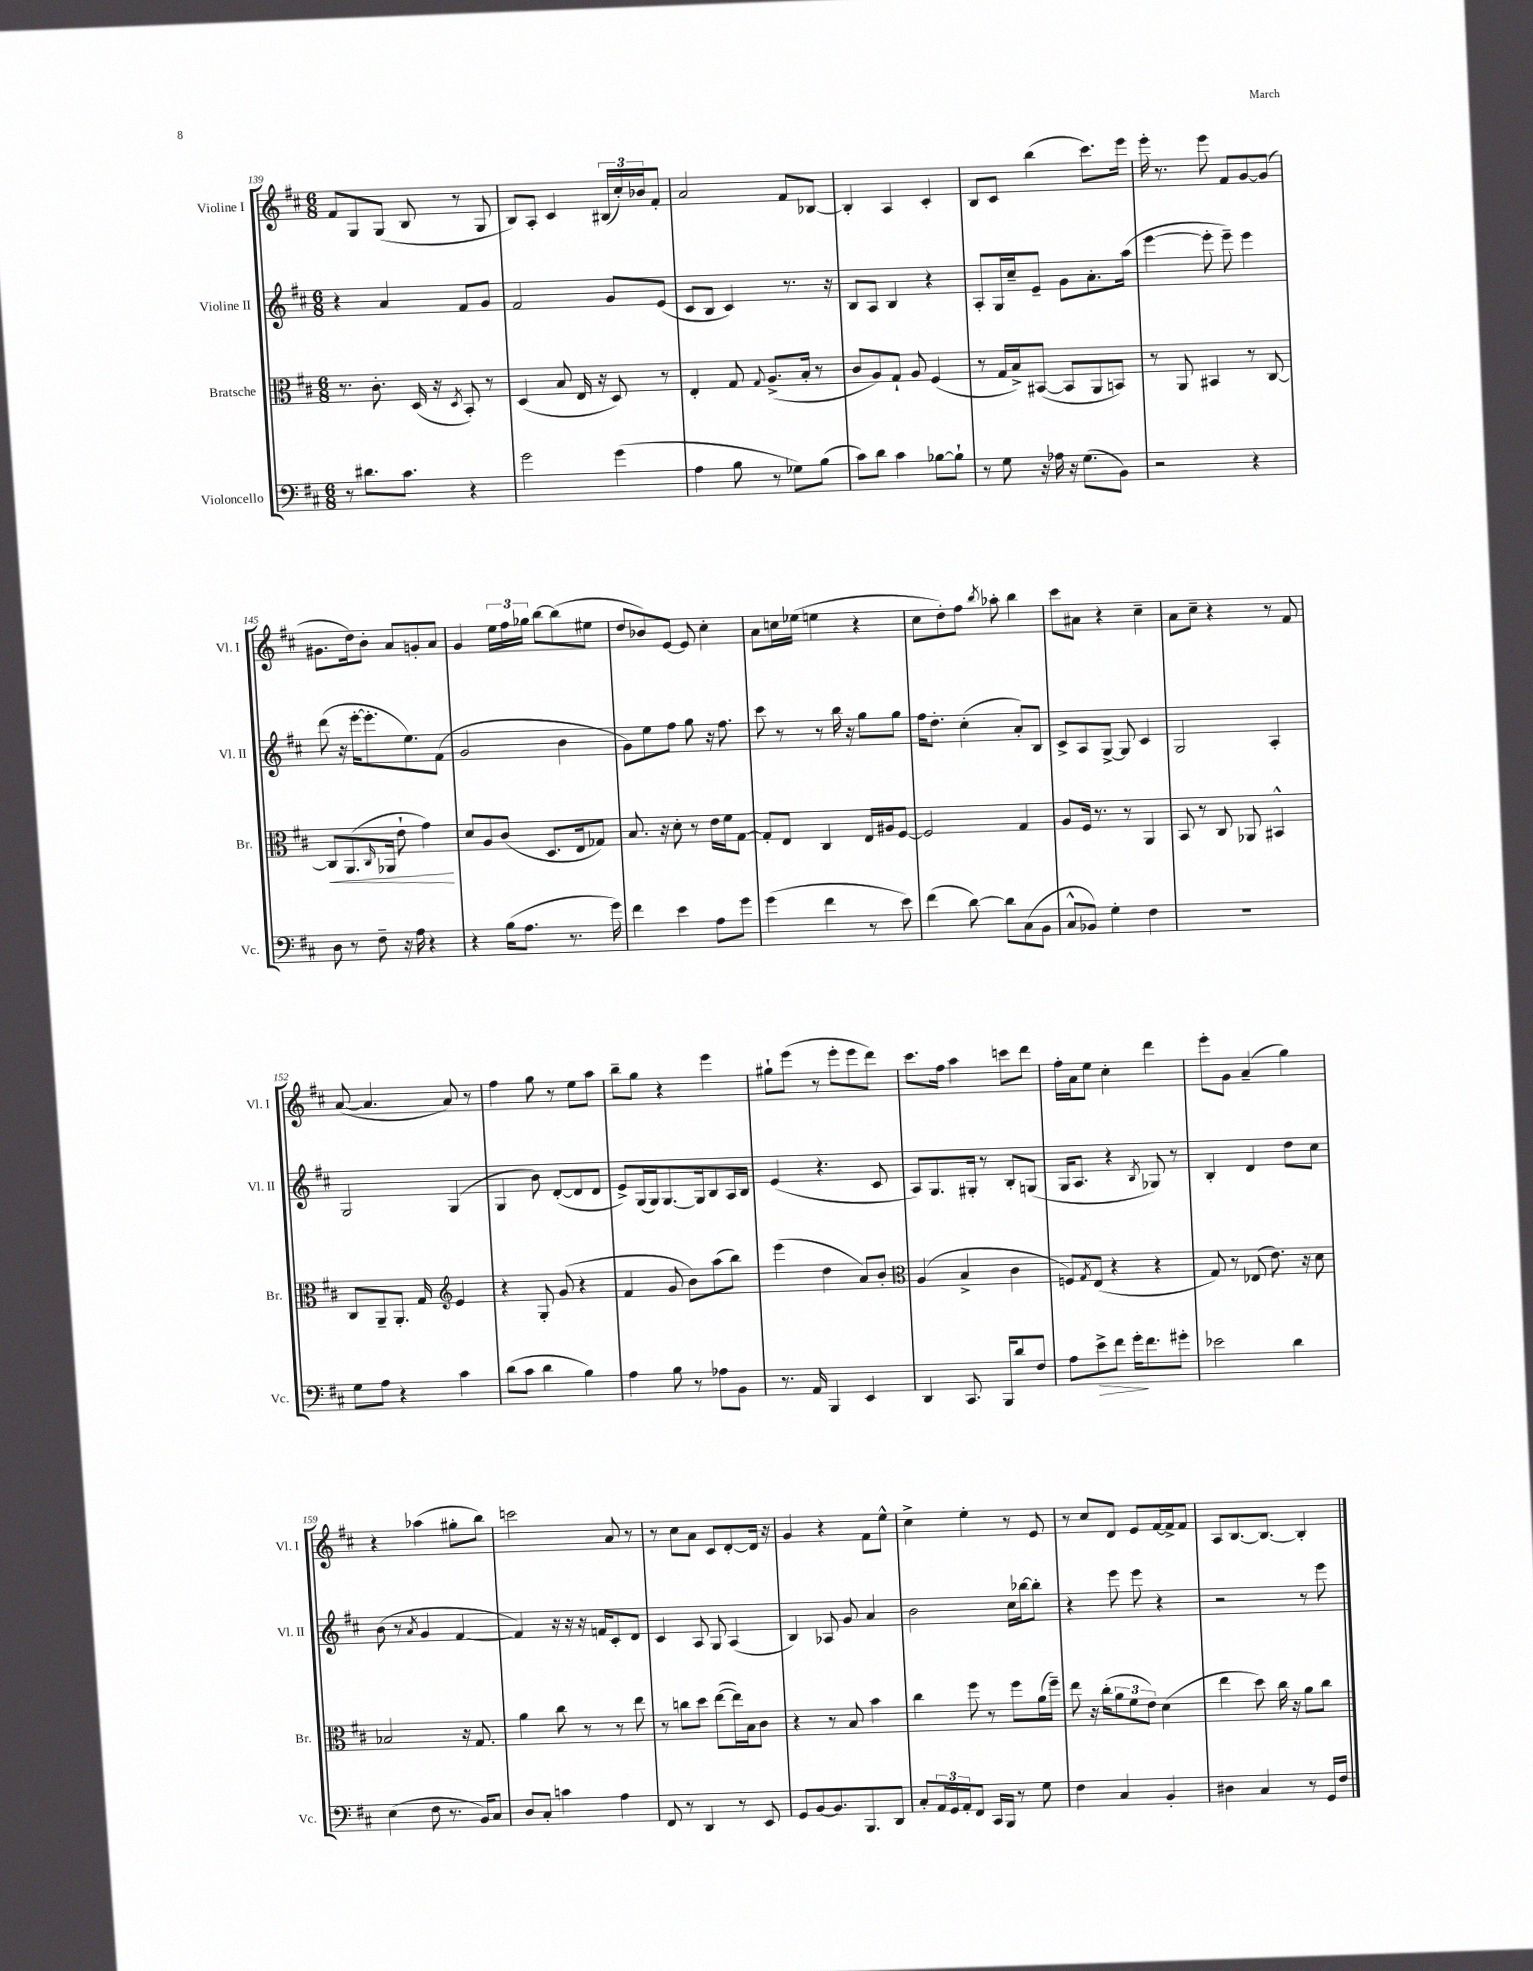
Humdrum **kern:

**kern	**dynam	**kern	**dynam	**kern	**kern
*part4	*part4	*part3	*part3	*part2	*part1
*staff4	*staff4	*staff3	*staff3	*staff2	*staff1
*I"Violoncello	*	*I"Bratsche	*	*I"Violine II	*I"Violine I
*I'Vc.	*	*I'Br.	*	*I'Vl. II	*I'Vl. I
*clefF4	*	*clefC3	*	*clefG2	*clefG2
*k[f#c#]	*	*k[f#c#]	*	*k[f#c#]	*k[f#c#]
*M6/8	*	*M6/8	*	*M6/8	*M6/8
=139	=139	=139	=139	=139	=139
8r	.	8.r	.	4r	8f#/L
8.d#X\L	.	.	.	.	8G/
.	.	8.c#'\	.	.	.
.	.	.	.	4a/	(8G/J
8.c#\J	.	.	.	.	.
.	.	(16D/	.	.	8B/
.	.	16r	.	.	.
.	.	8qD/	.	.	.
4r	.	8BB'/)	.	8f#/L	8r
.	.	8r	.	8g/J	8G/
=140	=140	=140	=140	=140	=140
2g\	.	(4D/	.	2f#/	8B/L)
.	.	.	.	.	8A'/J
.	.	8B/	.	.	4c#/
.	.	16E/	.	.	.
.	.	16r	.	.	.
(4g\	.	8D/)	.	8g/L	(24B#X/LL
.	.	.	.	.	24cc#'/)
.	.	.	.	.	24b-X/J
.	.	8r	.	(8e/J	8f#'/J
=141	=141	=141	=141	=141	=141
4A\	.	4E'/	.	8c#/L	2a/
.	.	.	.	8B/J	.
8B\	.	8G/	.	4c#/)	.
.	.	8qqG/	.	.	.
8r	.	(8.A^/L	.	.	.
8G-X\L)	.	.	.	8.r	8f#/L
.	.	16B'/Jk	.	.	.
(8B\J	.	8r	.	.	[8B-X/J
.	.	.	.	16r	.
=142	=142	=142	=142	=142	=142
8c#\L)	.	8c#/L	.	8B/L	4B-'/]
8d\J	.	8A/)	.	8A/J	.
4c#\	.	8G`/J	.	4B/	4A/
.	.	8A/	.	.	.
[8B-X\L	.	(4F#/	.	4r	4c#'/
8B-`\J]	.	.	.	.	.
=143	=143	=143	=143	=143	=143
8r	.	8r	.	8A'/L	8B/L
8G\	.	16G/LL	.	16G/L	8c#/J
.	.	16B^/J)	.	16cc#~/J	.
16r	.	([8BB#X/J	.	8e~/J	(4bb\
16A-X\	.	.	.	.	.
16r	.	8BB#/L]	.	8g\L	.
(8.G\L	.	.	.	.	.
.	.	8AA/	.	8.a'\	8.ccc#\L)
8BB\J)	.	8BBn/J)	.	.	.
.	.	.	.	(16aa\Jk	16eee\Jk
=144	=144	=144	=144	=144	=144
2r	.	8r	.	[4eee\	16eee'\
.	.	.	.	.	8.r
.	.	8AA/	.	.	.
.	.	4BB#X/	.	8eee'\]	8eee\
.	.	.	.	8eee~\)	8f#/L
4r	.	8r	.	4eee\	[8g/
.	.	[8C#/	.	.	(8g/J]
!!LO:LB:g=z
=145	=145	=145	=145	=145	=145
!	!	!	!LO:HP:b	!	!
8D\	.	8C#/L]	<	(8ddd\	8.g#X\L
8r	.	(8.AA/	.	16r	.
.	.	.	.	[16eee'\KL	16dd\k)
8F#~\	.	.	.	8.eee'\]	8b'\J
.	.	16qqC#/	.	.	.
.	.	16AA-X/Jk	.	.	.
16r	.	8e`\	.	.	8a/L
16A\	.	.	.	8.ee\)	.
4r	.	4g\)	.	.	8gn'/
.	.	.	.	(8f#\J	8a/J
.	.	.	[	.	.
=146	=146	=146	=146	=146	=146
4r	.	8d/L	.	2g/	4g/
.	.	8A/	.	.	.
(16B\KL	.	(8c#/J	.	.	24ee\LL
.	.	.	.	.	24ff#\
8.A\J	.	.	.	.	.
.	.	.	.	.	24gg-X\JJ
.	.	8.D/L	.	.	[8bb\L
8.r	.	.	.	4b\	(8bb\]
.	.	16E/k	.	.	.
.	.	8G-X/J)	.	.	8ee#X\J
16g\)	.	.	.	.	.
=147	=147	=147	=147	=147	=147
4f#\	.	8.B/	.	8g\L)	8dd/L
.	.	.	.	8ee\	8b-X/)
.	.	16r	.	.	.
4e\	.	8d'\	.	8ff#\J	[8e/J
.	.	8r	.	8gg\	8e/]
8A\L	.	16e\LL	.	16r	4cc#'\
.	.	16f#\J	.	8.ff#\	.
8g\J	.	[8G\J	.	.	.
=148	=148	=148	=148	=148	=148
(4g\	.	8G'/L]	.	8ccc#\	8a\L
.	.	8E/J	.	8r	16ccn\L
.	.	.	.	.	(16ee-X\JJ
4f#\	.	4C#/	.	8r	4een\
.	.	.	.	16bb\	.
.	.	.	.	16r	.
8r	.	16E/LL	.	8gg\L	4r
.	.	16A#X/J	.	.	.
8e\)	.	[8F#/J	.	8gg\J	.
=149	=149	=149	=149	=149	=149
(4f#\	.	2F#/]	.	16ff#\KL	8cc#\L
.	.	.	.	8.dd'\J	.
.	.	.	.	.	8dd'\)
[8d\)	.	.	.	(4cc#'\	8ff#\J
.	.	.	.	.	8qbb/
8d\L]	.	.	.	.	8aa-X'\
(8C#\	.	4G/	.	8a'/L)	4bb\
8BB\J	.	.	.	8B/J	.
=150	=150	=150	=150	=150	=150
8C#^^/L	.	8A/L	.	8c#^/L	8ccc#\L
8BB-X/J)	.	16F#/Jk	.	8A/	8a#X\J
.	.	8.r	.	.	.
4G'\	.	.	.	[8G^/J	4r
.	.	8r	.	8G/]	.
4F#\	.	4AA/	.	4c#/	4cc#~\
=151	=151	=151	=151	=151	=151
2.r	.	8BB/	.	2G/	8a\L
.	.	8r	.	.	8cc#~\J
.	.	8C#/	.	.	4r
.	.	8AA-X/	.	.	.
.	.	4BB#X^^/	.	4A'/	8r
.	.	.	.	.	8f#/
!!LO:LB:g=z
=152	=152	=152	=152	=152	=152
8G\L	.	8C#/L	.	2G/	([8a/
8A\J	.	8AA~/	.	.	4.a/]
4r	.	8.AA'/J	.	.	.
.	.	16G/	.	.	.
*	*	*clefG2	*	*	*
4c#\	.	4e/	.	(4G/	8a/)
.	.	.	.	.	8r
=153	=153	=153	=153	=153	=153
(8d\L	.	4r	.	4G/	4ff#\
8c#\J	.	.	.	.	.
4d\	.	8G'/	.	8b\)	8gg\
.	.	(8g/	.	([8d'/L	8r
4B\)	.	4r	.	8d/]	8ee\L
.	.	.	.	8d/J	8aa\J
=154	=154	=154	=154	=154	=154
4A\	.	4f#/	.	8e^/L)	8bb~\L
.	.	.	.	(16G/L	8gg\J
.	.	.	.	16G/J)	.
8B\	.	8g/	.	[8.G/	4r
8r	.	8b\L)	.	.	.
.	.	.	.	16G/k]	.
8A-X\L	.	(8aa\	.	8B/	4eee\
8BB\J	.	8bb\J)	.	16A/L	.
.	.	.	.	16B/JJ	.
=155	=155	=155	=155	=155	=155
8.r	.	(4eee\	.	(4e/	8gg#X`\L
.	.	.	.	.	(8eee\J
16AA/	.	.	.	.	.
4BBB/	.	4dd\	.	4.r	8r
.	.	.	.	.	8eee'\L
4EE/	.	8a/L)	.	.	8eee\
.	.	8b'/J	.	8c#/	8ddd\J)
=156	=156	=156	=156	=156	=156
*	*	*clefC3	*	*	*
4DD/	.	(4A/	.	8A/L)	8.ccc#\L
.	.	.	.	8.G/	.
.	.	.	.	.	16ff#\Jk
8.CC#/	.	4B^/	.	.	4aa\
.	.	.	.	16G#X'/Jk	.
.	.	.	.	8r	.
16BBB/KL	.	.	.	.	.
8d/	.	4c#\	.	8B'/L	8cccn\L
8F#/J	.	.	.	(8Gn/J	8ddd\J
=157	=157	=157	=157	=157	=157
8A\L	.	8Fn/L)	.	16G/KL	16ff#'\LL
.	.	.	.	8.A/J	16a\J
.	.	8qG/	.	.	.
!	!LO:HP:b	!	!	!	!
8e^\	>	(8E/J	.	.	8ee\J
8f#\J	.	4r	.	4r	4cc#'\
16g'\KL	.	.	.	.	.
8.f#\	]	.	.	.	.
.	.	.	.	8qB/	.
.	.	4r	.	8G-X/)	4ddd\
8g#X'\J	.	.	.	8r	.
=158	=158	=158	=158	=158	=158
2e-X\	.	8G/)	.	4B'/	8eee'\L
.	.	8r	.	.	8g\J
.	.	(8E-X/	.	4d/	(4a~/
.	.	8.e\)	.	.	.
4d\	.	.	.	8dd\L	4gg\)
.	.	16r	.	.	.
.	.	8d\	.	8cc#\J	.
!!LO:LB:g=z
=159	=159	=159	=159	=159	=159
(4E\	.	2B-X/	.	(8b\	4r
.	.	.	.	8r	.
.	.	.	.	8qa/	.
8F#\	.	.	.	4g/	(4aa-X\
8.r	.	.	.	.	.
.	.	16r	.	[4f#/	8gg#X'\L
16BB/KL)	.	8.G/	.	.	.
8C#/J	.	.	.	.	8bb\J)
=160	=160	=160	=160	=160	=160
8D/L	.	4a\	.	4f#/])	2cccn\
8C#'/J	.	.	.	.	.
4cn\	.	8cc#\	.	16r	.
.	.	.	.	16r	.
.	.	8r	.	16r	.
.	.	.	.	16fn/KL	.
4A\	.	8r	.	8c#'/	8a/
.	.	8ee\	.	8d/J	8r
=161	=161	=161	=161	=161	=161
8FF#/	.	8r	.	4c#/	8r
8r	.	8ccn\L	.	.	8cc#\L
4DD/	.	8dd\J	.	8A/	8a\J
.	.	([8ee\L	.	8G/	8c#/L
8r	.	16ee\L])	.	(4A/	[8d'/
.	.	16B\J	.	.	.
8EE/	.	8c#\J	.	.	16d/Jk]
.	.	.	.	.	16r
=162	=162	=162	=162	=162	=162
8GG/L	.	4r	.	4B/)	4g/
[8BB/	.	.	.	.	.
8.BB/]	.	8r	.	8A-X/	4r
.	.	8B/	.	8g/	.
8.BBB/	.	.	.	.	.
.	.	4b\	.	4a/	8f#\L
8DD/J	.	.	.	.	8ee^^\J
=163	=163	=163	=163	=163	=163
8C#'/L	.	4cc#\	.	2b\	4cc#^\
24AA/L	.	.	.	.	.
24GG/	.	.	.	.	.
24AA'/J	.	.	.	.	.
8FF#/J	.	8ff#\	.	.	4ee'\
16CC#/LL	.	8r	.	.	.
16BBB/JJ	.	.	.	.	.
8r	.	8ff#\L	.	16cc#\LL	8r
.	.	.	.	[16bb-X\J	.
8G\	.	(16a\L	.	8bb-'\J]	8e/
.	.	16ff#~\JJ)	.	.	.
=164	=164	=164	=164	=164	=164
4F#\	.	8ee\	.	4r	8r
.	.	16r	.	.	8cc#/L
.	.	(16cc#'\KL	.	.	.
4C#/	.	12a\	.	8eee\	8d/J
.	.	12f#\	.	.	.
.	.	.	.	8eee\	8e/L
.	.	12e\J)	.	.	.
4BB'/	.	(4d\	.	4r	[16f#/L
.	.	.	.	.	16f#^/J]
.	.	.	.	.	8f#/J
=165	=165	=165	=165	=165	=165
4D#X\	.	4ee\	.	2r	8A/L
.	.	.	.	.	[8.B/
4C#/	.	8dd\)	.	.	.
.	.	.	.	.	8.B/J_
.	.	16cc#\	.	.	.
.	.	16r	.	.	.
8r	.	8a\L	.	8r	4B'/]
16GG/LL	.	8cc#\J	.	8eee\	.
16F#/JJ	.	.	.	.	.
==	==	==	==	==	==
*-	*-	*-	*-	*-	*-
